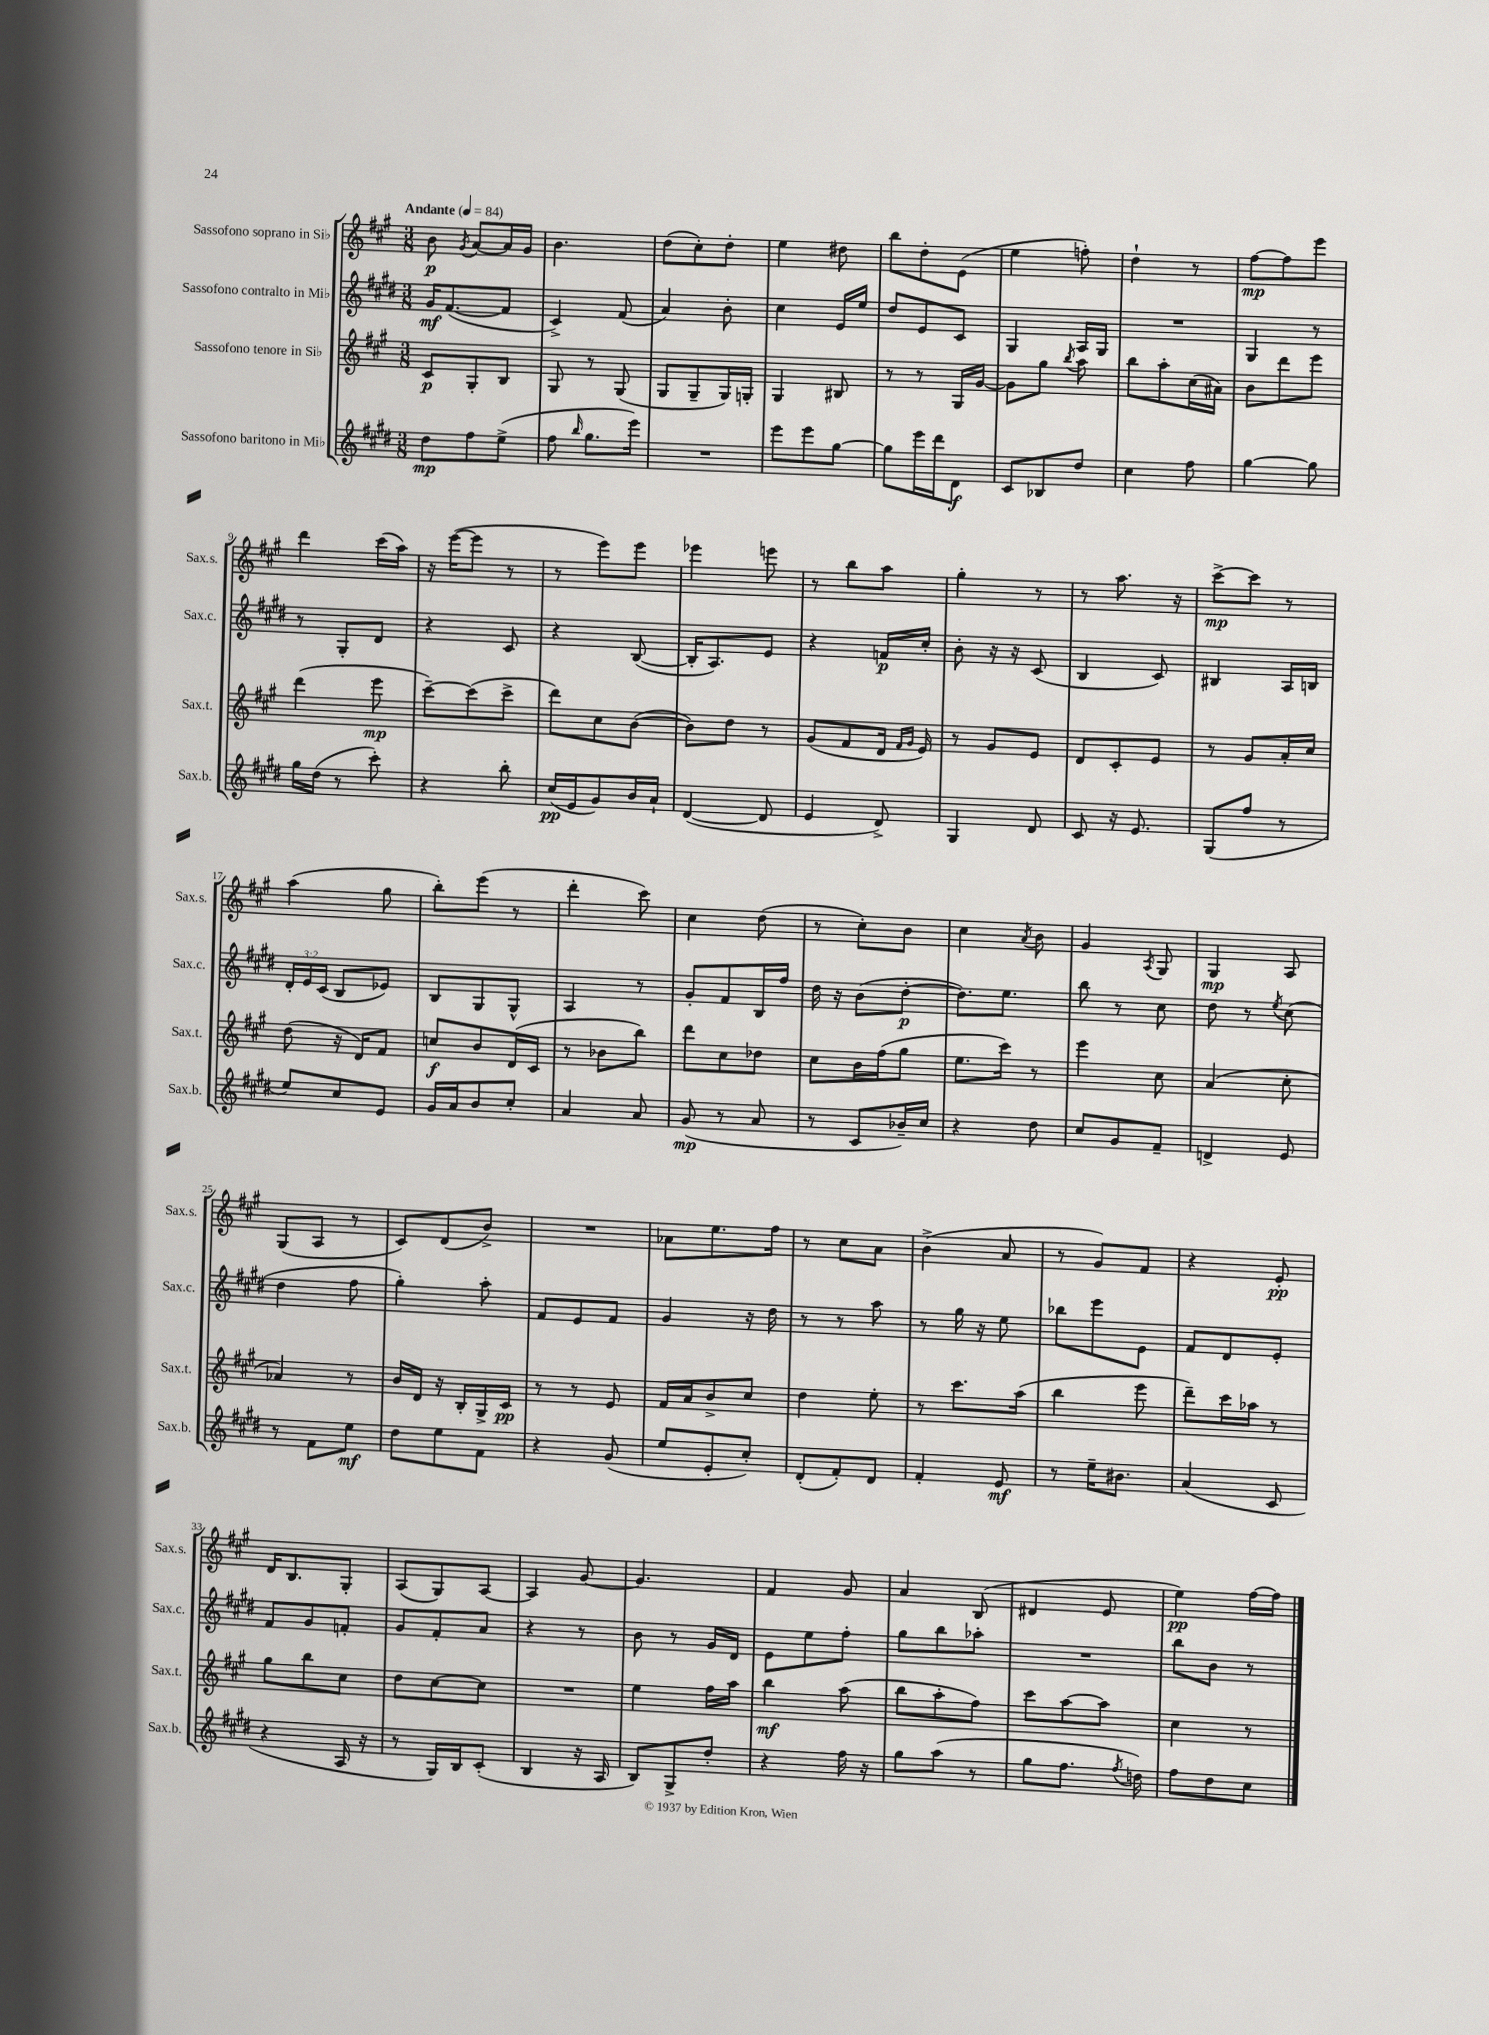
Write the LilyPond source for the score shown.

<<
\new StaffGroup <<
\new Staff = "s0" \with { instrumentName = "Sassofono soprano in Sib" shortInstrumentName = "Sax.s." } {
    \clef treble \key a \major \numericTimeSignature \time 3/8 \tempo "Andante" 4 = 84
    \autoBeamOff b'8\p \acciaccatura { gis'8 } a'8[~ a'16 gis'16] |
    b'4. |
    d''8[( cis''8-.) d''8]-. |
    e''4 dis''8 |
    b''8[ d''8-. e'8]( |
    e''4 f''8-.) |
    d''4-! r8 |
    fis''8[~\mp fis''8 e'''8] |
    d'''4 cis'''16[( a''16]) |
    r16 e'''16[~( e'''8] r8 |
    r8 e'''8[) e'''8] |
    ees'''4 e'''8 |
    r8 b''8[ a''8] |
    gis''4-. r8 |
    r8 a''8. r16 |
    cis'''8[~->\mp cis'''8] r8 |
    a''4( gis''8 |
    b''8[-.) e'''8]( r8 |
    d'''4-. cis'''8) |
    cis''4 d''8( |
    r8 cis''8[-.) b'8] |
    cis''4 \acciaccatura { a'8 } b'8 |
    gis'4 \acciaccatura { a8 } gis8 |
    gis4\mp a8 |
    gis8[( a8] r8 |
    cis'8[) d'8( b'8]->) |
    R4. |
    aes'8[ e''8. fis''16] |
    r8 cis''8[ a'8] |
    b'4->( a'8 |
    r8 gis'8[) fis'8] |
    r4 e'8-.\pp |
    d'16[ b8. gis8]-. |
    a8[( gis8) a8]~ |
    a4 gis'8~ |
    gis'4. |
    fis'4 gis'8 |
    a'4 b8( |
    dis'4 e'8 |
    e''4\pp) fis''16[~ fis''16] \bar "|." |
}
\new Staff = "s1" \with { instrumentName = "Sassofono contralto in Mib" shortInstrumentName = "Sax.c." } {
    \clef treble \key e \major \numericTimeSignature \time 3/8 \override Staff.TupletNumber.text = #tuplet-number::calc-fraction-text
    \autoBeamOff gis'16[\mf fis'8.~( fis'8] |
    cis'4->) fis'8( |
    a'4) b'8-. |
    cis''4 e'16[ e''16] |
    dis''8[ e'8 cis'8] |
    gis4 a16[ gis16] |
    R4. |
    gis4 r8 |
    r8 gis8[-. dis'8] |
    r4 cis'8 |
    r4 b8~( |
    b16[-. a8.) e'8] |
    r4 f'16[\p cis''16]-. |
    b'8-. r16 r16 cis'8( |
    b4 cis'8) |
    bis4 a16[ b16] |
    \tuplet 3/2 { dis'16[-. e'16 cis'16]( } b8[ ees'8]) |
    b8[ gis8 gis8]-^ |
    a4 r8 |
    gis'8[-. fis'8 b16 fis''16] |
    dis''16 r16 b'8[( dis''8]~-.\p |
    dis''8.[) e''8.] |
    b''8 r8 cis''8 |
    dis''8 r8 \acciaccatura { e''8 } cis''8( |
    dis''4 fis''8 |
    gis''4-.) a''8-. |
    fis'8[ e'8 fis'8] |
    gis'4 r16 dis''16 |
    r8 r8 a''8 |
    r8 gis''16 r16 e''8 |
    bes''8[ e'''8 e'8] |
    fis'8[ dis'8 e'8]-. |
    fis'8[ gis'8 f'8]-. |
    gis'8[ fis'8-. a'8] |
    r4 r8 |
    b'8 r8 gis'16[ dis'16] |
    e'8[ e''8 fis''8]-. |
    gis''8[ b''8 aes''8]-. |
    R4. |
    b''8[ b'8] r8 \bar "|." |
}
\new Staff = "s2" \with { instrumentName = "Sassofono tenore in Sib" shortInstrumentName = "Sax.t." } {
    \clef treble \key a \major \numericTimeSignature \time 3/8
    \autoBeamOff cis'8[\p gis8-. b8] |
    gis8 r8 gis8( |
    gis8[ gis8-- gis16) g16]-. |
    gis4 bis8 |
    r8 r8 gis16[ gis'16]~ |
    gis'8[ gis''8] \acciaccatura { b''8 } a''8 |
    b''8[ a''8-. cis''16( ais'16]) |
    b'8[ d'''8 e'''8] |
    d'''4( e'''8\mp |
    cis'''8[~--) cis'''8( cis'''8]-> |
    d'''8[) cis''8 b'8]~( |
    b'8[) d''8] r8 |
    gis'8[( fis'8 d'16] \grace { fis'16[ gis'16] } e'16) |
    r8 gis'8[ e'8] |
    d'8[ cis'8-. e'8] |
    r8 gis'8[ a'16-. cis''16] |
    d''8( r16 d'16[) fis'8] |
    c''8[\f b'8 d'16( cis'16] |
    r8 bes'8[ b''8]) |
    d'''8[ cis''8 des''8] |
    cis''8[ b'16 fis''16( gis''8] |
    e''8.[ cis'''16]) r8 |
    e'''4 cis''8 |
    a'4( cis''8-. |
    aes'4) r8 |
    b'16[ d'16] r16 b16[-. gis16-> cis'16]\pp |
    r8 r8 e'8 |
    fis'16[ a'16 b'8-> cis''8] |
    d''4 e''8-. |
    r8 cis'''8.[ a''16]( |
    b''4 e'''8 |
    d'''8[--) cis'''16 aes''16] r8 |
    gis''8[ b''8 cis''8] |
    d''8[ cis''8~ cis''8] |
    R4. |
    e''4 fis''16[ a''16] |
    b''4\mf a''8( |
    b''8[ a''8-. fis''8]) |
    cis'''8[ a''8~ a''8] |
    cis''4 r8 \bar "|." |
}
\new Staff = "s3" \with { instrumentName = "Sassofono baritono in Mib" shortInstrumentName = "Sax.b." } {
    \clef treble \key e \major \numericTimeSignature \time 3/8
    \autoBeamOff dis''8[\mp fis''8 e''8]->( |
    fis''8 \grace { b''16 } gis''8.[ e'''16]) |
    R4. |
    e'''8[ e'''8 gis''8]~ |
    gis''8[ e'''16 dis'''16 dis'8]\f |
    cis'8[ bes8 dis''8] |
    cis''4 fis''8 |
    gis''4~ gis''8 |
    gis''16[ dis''16]( r8 cis'''8-.) |
    r4 b''8-. |
    cis''16[\pp( e'16 gis'8) b'16 a'16]-! |
    dis'4~( dis'8 |
    e'4 dis'8->) |
    gis4 dis'8 |
    cis'8 r16 e'8. |
    gis8[( fis''8] r8 |
    e''8[) cis''8 e'8] |
    gis'16[ a'16 b'8 cis''8]-. |
    a'4 a'8 |
    gis'8\mp( r8 a'8 |
    r8 cis'8[ bes'16--) cis''16] |
    r4 dis''8 |
    cis''8[ gis'8 fis'8]-- |
    d'4-> e'8 |
    r8 fis'8[ e''8]\mf |
    dis''8[ e''8 fis'8] |
    r4 gis'8( |
    e''8[ e'8-. cis''8]-.) |
    dis'8[-.( fis'8-.) dis'8] |
    fis'4-. e'8\mf |
    r8 e''16[-- bis'8.] |
    a'4( cis'8 |
    r4 a16 r16 |
    r8 gis16[) b16 cis'8]-.( |
    b4 r16 a16 |
    b8[) gis8-> dis''8]-. |
    r4 fis''16 r16 |
    gis''8[ a''8]( r8 |
    gis''8[ fis''8.] \acciaccatura { fis''8 } d''16) |
    fis''8[ dis''8 cis''8] \bar "|." |
}
>>
>>
